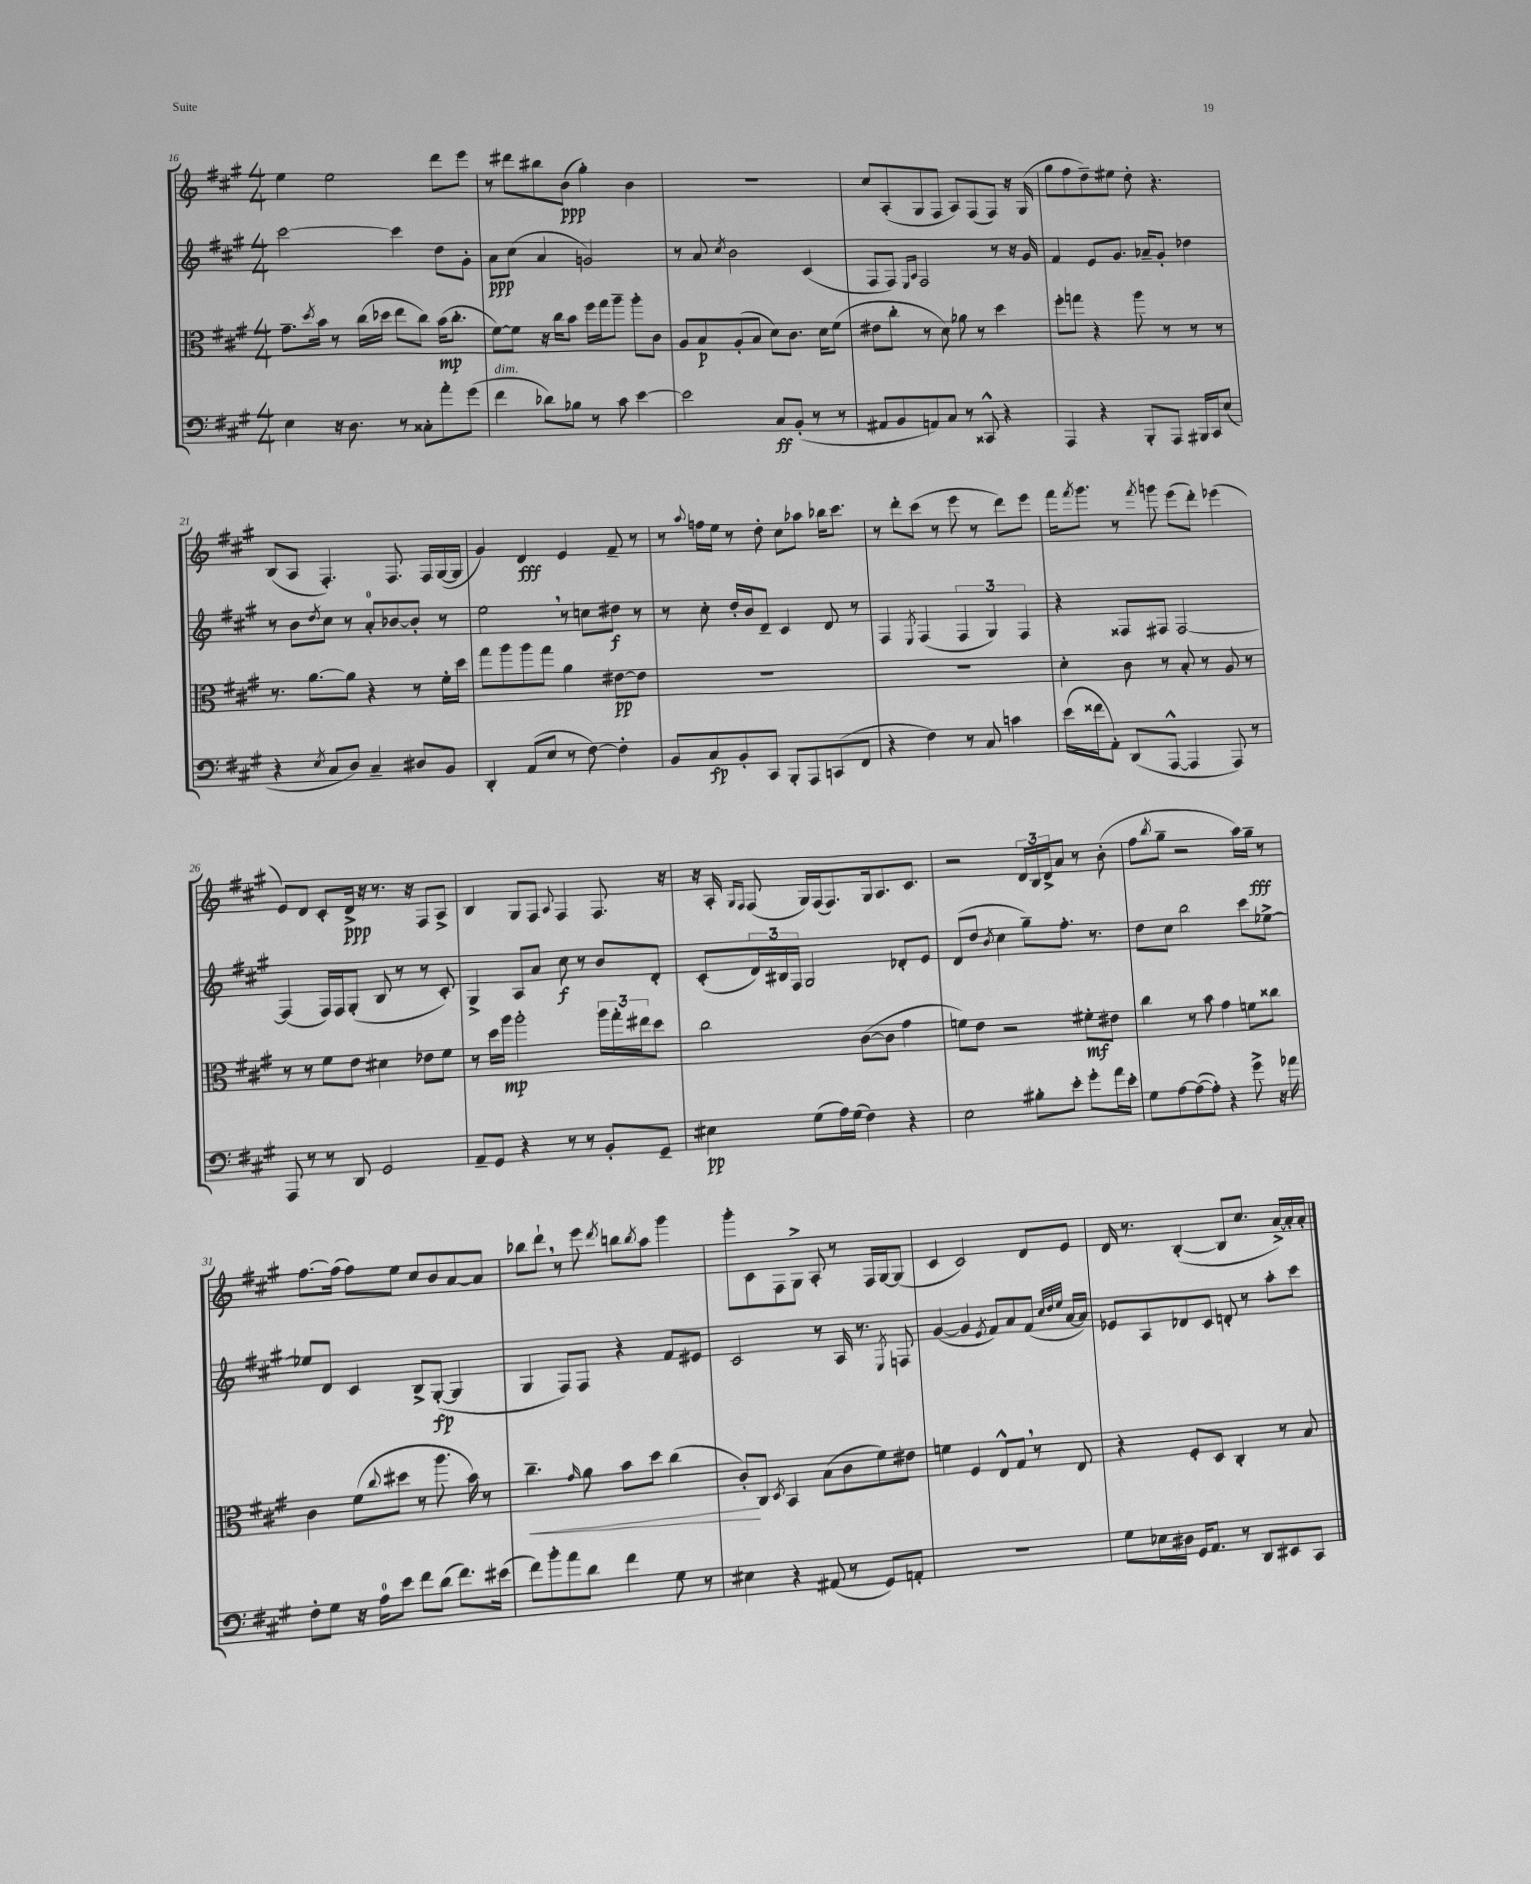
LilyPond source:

<<
\new StaffGroup <<
\new Staff = "s0" {
    \clef treble \key a \major \numericTimeSignature \time 4/4
    e''4 e''2 d'''8 e'''8 |
    r8 dis'''8 bis''8 b'8\ppp( gis''4-.) b'4 |
    R1 |
    cis''8 a8-.( gis8 fis8 a8) fis8( fis8) r16 gis16( |
    gis''8 fis''8 d''8--) eis''8 d''8-. r4. |
    b8( a8 fis4.-.) fis8. fis16 gis16~( gis16 |
    gis'4) d'4\fff e'4 fis'8-- r8 |
    r8 \appoggiatura { a''8 } f''16 e''16 r8 d''8-. cis''8 aes''8 bes''16 cis'''8. |
    r8 d'''8-. cis'''8( r8 e'''8 r8 d'''8) e'''8 |
    fis'''16 \acciaccatura { fis'''8 } gis'''8. r8 \acciaccatura { fis'''8 } g'''8 e'''8( d'''8-.) ees'''4( |
    e'8) d'8 cis'8-. d'16->\ppp r16 r8. r16 fis8 a8-> |
    b4 gis8 fis8 \appoggiatura { a8 } fis4 fis8. r16 |
    r16 a16-. \grace { gis16 fis16 } fis8( gis16) fis16( fis8.) gis16 a8. cis'8. |
    r2 \tuplet 3/2 { d'16 b16 d'16-> } a'8 r8 b'8-.( |
    fis''8 \acciaccatura { b''8 } gis''8-- r2 a''16) gis''16--\fff r8 |
    fis''8.~ fis''16( fis''8) e''8 cis''8 b'8 a'8~ a'8 |
    bes''8 d'''8-! \breathe r8 e'''8 \acciaccatura { d'''8 } b''8 \acciaccatura { b''8 } a''8 gis'''4 |
    gis'''8-. cis'8 fis8 gis8-> a8-. r8 fis16 gis16~ gis8( |
    cis'4 cis'2) d'8 e'8 |
    d'16 r8. b4~-.( b8 cis''8. a'16~->) a'16-. a'16-. \bar "|." |
}
\new Staff = "s1" {
    \clef treble \key a \major \numericTimeSignature \time 4/4
    cis'''2~ cis'''4 d''8 gis'8-. |
    a'8\ppp cis''8( a'4 g'2) |
    r8 a'8 \acciaccatura { cis''8 } b'2 cis'4( |
    fis8 fis8) \grace { e16 a16 } fis2 r8 r16 gis'16 |
    fis'4 e'8 gis'8. aes'16-- gis'8-. des''4 |
    r8 b'8 \acciaccatura { d''8 } cis''8 r8 a'8-0-. bes'8~ bes'8-. r8 |
    e''2 \breathe r8 c''8 dis''8\f r8 |
    r8 cis''8-. d''16-. b'16 d'8-- cis'4 d'8 r8 |
    fis4 \acciaccatura { e8 } fis4( \tuplet 3/2 { fis4 gis4) fis4 } |
    r4 fisis8 fis8 fis2~ |
    fis4( fis16) fis16 gis8-.( b8 r8 r8 cis'8-.) |
    gis4-> a8 a'8 cis''8\f r8 b'8 d'8-. |
    cis'8-.( \tuplet 3/2 { d'16) bis16 fis16 } gis2 des'8-. e'8 |
    d'8( d''8 \acciaccatura { b'8 } cis''4 gis''8--) fis''8.-. r8. |
    d''8 cis''8 b''2 cis'''8 ees''8~-> |
    ees''8 d'8 cis'4 b8-> gis8~-.\fp( gis4 |
    gis4 fis8) fis8 r4 fis'8 eis'8 |
    cis'2 r8 a16 r8. \acciaccatura { e8 } f8 |
    gis'4~( gis'4 \acciaccatura { e'8 } fis'8) a'8 fis'8( \grace { cis''32 d''32 e''32 } a'16~ a'16) |
    ees'8 a8 des'8 cis'8 d'8-. r8 a''8-. cis'''8 \bar "|." |
}
\new Staff = "s2" {
    \clef alto \key a \major \numericTimeSignature \time 4/4
    gis'8.-- \acciaccatura { d''8 } b'16 r8 cis''16( des''16 e''8 cis''8) b'16\mp( cis''8.-. |
    fis'8~) fis'8 r16 cis''16 b'8 fis''16 gis''16 a''8-- a''8-. cis'8 |
    a8 b8\p a8-.( b8 d'8) cis'8. d'16 fis'8( |
    eis'8 cis''8-. r8 d'8) aes'8 r8 d''4 |
    fis''8-. g''8 r4 a''8 r8 r8 r8 |
    r8. a'8.~ a'8 r4 r8 fis'16-. d''16 |
    gis''8 a''8 a''8 gis''8 a'4 eis'8~\pp eis'8 |
    R1 |
    R1 |
    d'4-. cis'8 r8 b8-. r8 a8 r8 |
    r8 r8 fis'8 e'8 dis'4 ees'8 fis'8 |
    r8 d''16 a''16\mp a''2-. \tuplet 3/2 { a''16 gis''16-. eis''16 } d''8 |
    cis''2 cis'8~( cis'8 gis'4 |
    f'8) e'8 r2 fis'8-.\mf eis'8 |
    cis''4 r8 b'8 gis'4 f'8 cisis''8 |
    cis'4 fis'8( \appoggiatura { cis''8 } dis''8 r8 a''8. b'16) r8 |
    cis''4.--\< \grace { gis'16 } a'8 b'8 d''8 cis''4( |
    cis'8-.\!) cis8 \acciaccatura { d8 } b,4 b8( cis'8 fis'8) eis'8 |
    f'4 fis4 e8-^ gis8 \breathe r8 e8 |
    r4 fis8-. d8 cis4-. r8 b8 \bar "|." |
}
\new Staff = "s3" {
    \clef bass \key a \major \numericTimeSignature \time 4/4
    e4 r16 d8. r8 cisis8-. a'8-. gis'8( |
    fis'4^\markup { \italic "dim." } des'8) bes8 r8 cis'8 e'4~ |
    e'2 cis8\ff b,8-.( r8 r8 |
    ais,8 b,8 a,8) cis8 r8 cisis,8-^ r4 |
    a,,4 r4 b,,8-. a,,8 bis,,16 cis,16 e8( |
    r4 \acciaccatura { e8 } cis8 d8) cis4-- dis8 b,8 |
    d,4-. a,8( e8 r8 fis8~) fis4-. |
    b,8 cis8\fp b,8-. cis,8 b,,8-. a,,8 c,8( fis,8 |
    r4 fis4) r8 cis8 c'4 |
    e'16( fisis'16 a,8-.) d,8( a,,8~-^ a,,4 a,,8) r8 |
    a,,8 r8 r8 d,8 gis,2 |
    a,8-- gis,8 r4 r8 r8 b,8-. gis,8-- |
    eis4\pp gis8( a16) gis16( fis4) r4 |
    e2 bis8-. e'8-. gis'8-. a'16 e'16-. |
    gis8 a8~ a8~( a8-.) r4 gis'8-> r16 aes'16 |
    fis8-. gis8 r16 a16-0 e'8 fis'8 d'8( fis'8.) eis'16( |
    fis'8) b'8-. a'8 d'8 fis'4 gis8 r8 |
    eis4 r4 ais,8( r8 gis,8) a,8-. |
    R1 |
    gis8 ees16 dis16 gis,16 a,8. r8 d,8 eis,8 cis,8 \bar "|." |
}
>>
>>
\layout { \context { \Score currentBarNumber = #16 } }
